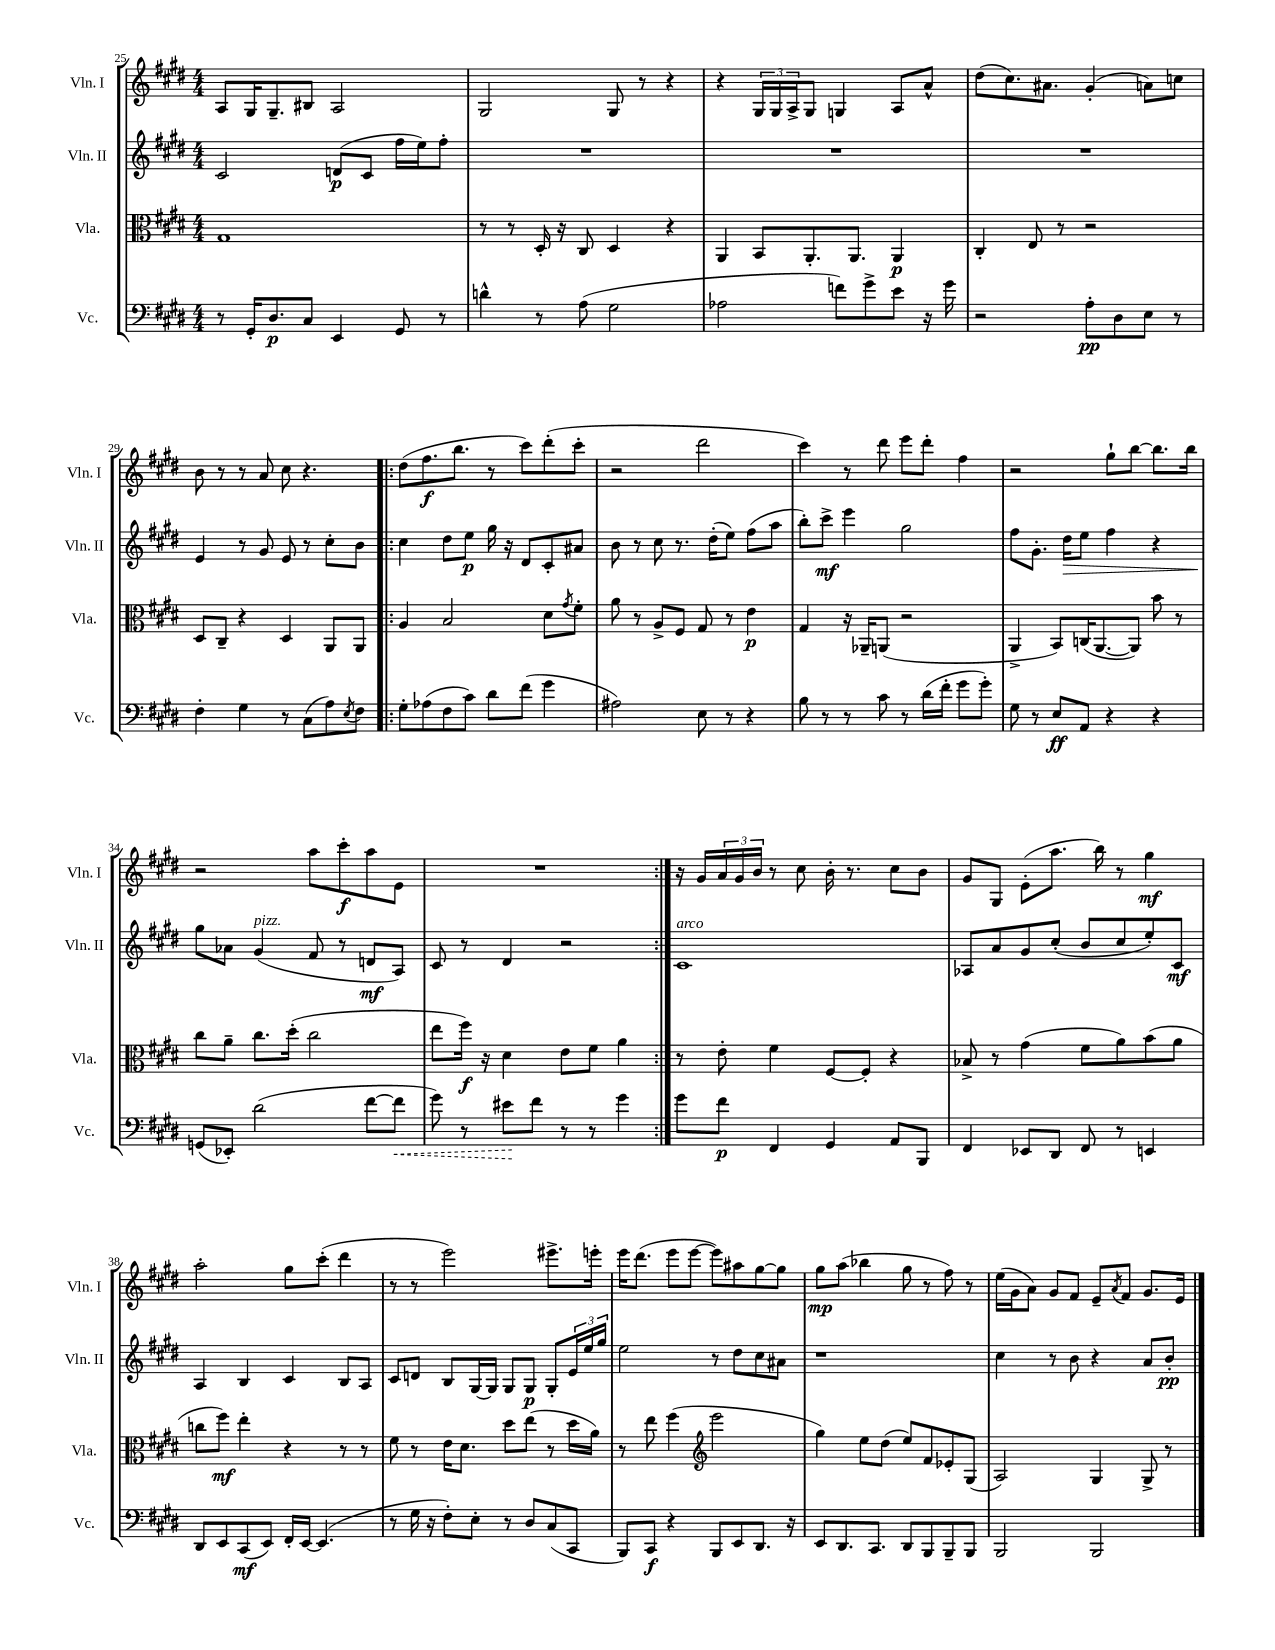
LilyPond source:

<<
\new StaffGroup <<
\new Staff = "s0" \with { instrumentName = "Vln. I" shortInstrumentName = "Vln. I" } {
    \clef treble \key e \major \numericTimeSignature \time 4/4
    a8 gis16 gis8.-- bis8 a2 |
    gis2 gis8 r8 r4 |
    r4 \tuplet 3/2 { gis16 gis16 a16-> } gis8 g4 a8 a'8-^ |
    dis''8( cis''8.) ais'8. gis'4-.( a'8) c''8 |
    b'8 r8 r8 a'8 cis''8 r4. |
    \repeat volta 2 { dis''8( fis''8.\f b''8. r8 cis'''8) dis'''8-.( cis'''8-. |
    r2 dis'''2 |
    cis'''4) r8 dis'''8 e'''8 dis'''8-. fis''4 |
    r2 gis''8-! b''8~ b''8. b''16 |
    r2 a''8 cis'''8-.\f a''8 e'8 |
    R1 | }
    r16 gis'16 \tuplet 3/2 { a'16 gis'16 b'16 } r8 cis''8 b'16-. r8. cis''8 b'8 |
    gis'8 gis8 e'8-.( a''8. b''16) r8 gis''4\mf |
    a''2-. gis''8 cis'''8-.( dis'''4 |
    r8 r8 e'''2) eis'''8.-> e'''16-. |
    e'''16 dis'''8.( e'''8 e'''8~ e'''8) ais''8 gis''8~ gis''8 |
    gis''8\mp a''8( bes''4 gis''8 r8 fis''8) r8 |
    e''16( gis'16 a'8) gis'8 fis'8 e'8-- \acciaccatura { a'8 } fis'8 gis'8. e'16 \bar "|." |
}
\new Staff = "s1" \with { instrumentName = "Vln. II" shortInstrumentName = "Vln. II" } {
    \clef treble \key e \major \numericTimeSignature \time 4/4
    cis'2 d'8\p( cis'8 fis''16 e''16) fis''8-. |
    R1 |
    R1 |
    R1 |
    e'4 r8 gis'8 e'8 r8 cis''8-. b'8 |
    \repeat volta 2 { cis''4 dis''8 e''8\p gis''16 r16 dis'8 cis'8-. ais'8 |
    b'8 r8 cis''8 r8. dis''16-.( e''8) fis''8( a''8 |
    b''8-.) cis'''8->\mf e'''4 gis''2 |
    fis''8 gis'8.-. dis''16\> e''8 fis''4 r4 |
    gis''8\! aes'8 gis'4^\markup { \italic "pizz." }( fis'8 r8 d'8\mf a8) |
    cis'8 r8 dis'4 r2 | }
    cis'1^\markup { \italic "arco" } |
    aes8 a'8 gis'8 cis''8-.( b'8 cis''8 e''8-.) cis'8\mf |
    a4 b4 cis'4 b8 a8 |
    cis'8 d'8 b8 gis16~ gis16 gis8 gis8\p gis8-. \tuplet 3/2 { e'16 e''16 gis''16 } |
    e''2 r8 dis''8 cis''8 ais'8 |
    r1 |
    cis''4 r8 b'8 r4 a'8 b'8-.\pp \bar "|." |
}
\new Staff = "s2" \with { instrumentName = "Vla." shortInstrumentName = "Vla." } {
    \clef alto \key e \major \numericTimeSignature \time 4/4
    gis1 |
    r8 r8 dis16-. r16 cis8 dis4 r4 |
    a,4 b,8 a,8.-. a,8. a,4\p |
    cis4-. e8 r8 r2 |
    dis8 cis8-- r4 dis4 a,8 a,8 |
    \repeat volta 2 { a4 b2 dis'8 \acciaccatura { gis'8 } fis'8-. |
    a'8 r8 a8-> fis8 gis8 r8 e'4\p |
    gis4 r16 aes,16-- a,8( r2 |
    a,4-> b,8) c16( a,8.~ a,8) b'8 r8 |
    cis''8 a'8-- cis''8. dis''16-.( cis''2 |
    e''8 fis''16\f) r16 dis'4 e'8 fis'8 a'4 | }
    r8 e'8-. fis'4 fis8~ fis8-. r4 |
    bes8-> r8 gis'4( fis'8 a'8) b'8( a'8 |
    c''8 fis''8\mf) e''4-. r4 r8 r8 |
    fis'8 r8 e'16 dis'8. dis''8 e''8( r8 dis''16 a'16) |
    r8 e''8 fis''4( \clef treble e'''2 |
    gis''4) e''8 dis''8( e''8) fis'8 ees'8-. gis8( |
    a2) gis4 gis8-> r8 \bar "|." |
}
\new Staff = "s3" \with { instrumentName = "Vc." shortInstrumentName = "Vc." } {
    \clef bass \key e \major \numericTimeSignature \time 4/4
    r8 gis,16-. dis8.\p cis8 e,4 gis,8 r8 |
    d'4-^ r8 a8( gis2 |
    aes2 f'8) gis'8-> e'8 r16 gis'16 |
    r2 a8-.\pp dis8 e8 r8 |
    fis4-. gis4 r8 cis8( a8) \acciaccatura { e8 } fis8 |
    \repeat volta 2 { gis8-. aes8( fis8 cis'8) dis'8 fis'8( gis'4 |
    ais2) e8 r8 r4 |
    b8 r8 r8 cis'8 r8 dis'16( fis'16-. gis'8 gis'8-.) |
    gis8 r8 e8\ff a,8 r4 r4 |
    g,8( ees,8-.) dis'2( fis'8~ \once \override Hairpin.style = #'dashed-line fis'8\< |
    gis'8) r8 eis'8\! fis'8 r8 r8 gis'4 | }
    gis'8 fis'8\p fis,4 gis,4 a,8 b,,8 |
    fis,4 ees,8 dis,8 fis,8 r8 e,4 |
    dis,8 e,8 cis,8\mf( e,8) fis,16-. e,16~ e,4.( |
    r8 gis16 r16 fis8-.) e8-. r8 dis8 cis8( cis,8 |
    b,,8) cis,8\f r4 b,,8 e,8 dis,8. r16 |
    e,8 dis,8. cis,8. dis,8 b,,8 b,,8-- b,,8 |
    b,,2 b,,2 \bar "|." |
}
>>
>>
\layout { \context { \Score currentBarNumber = #25 } }
